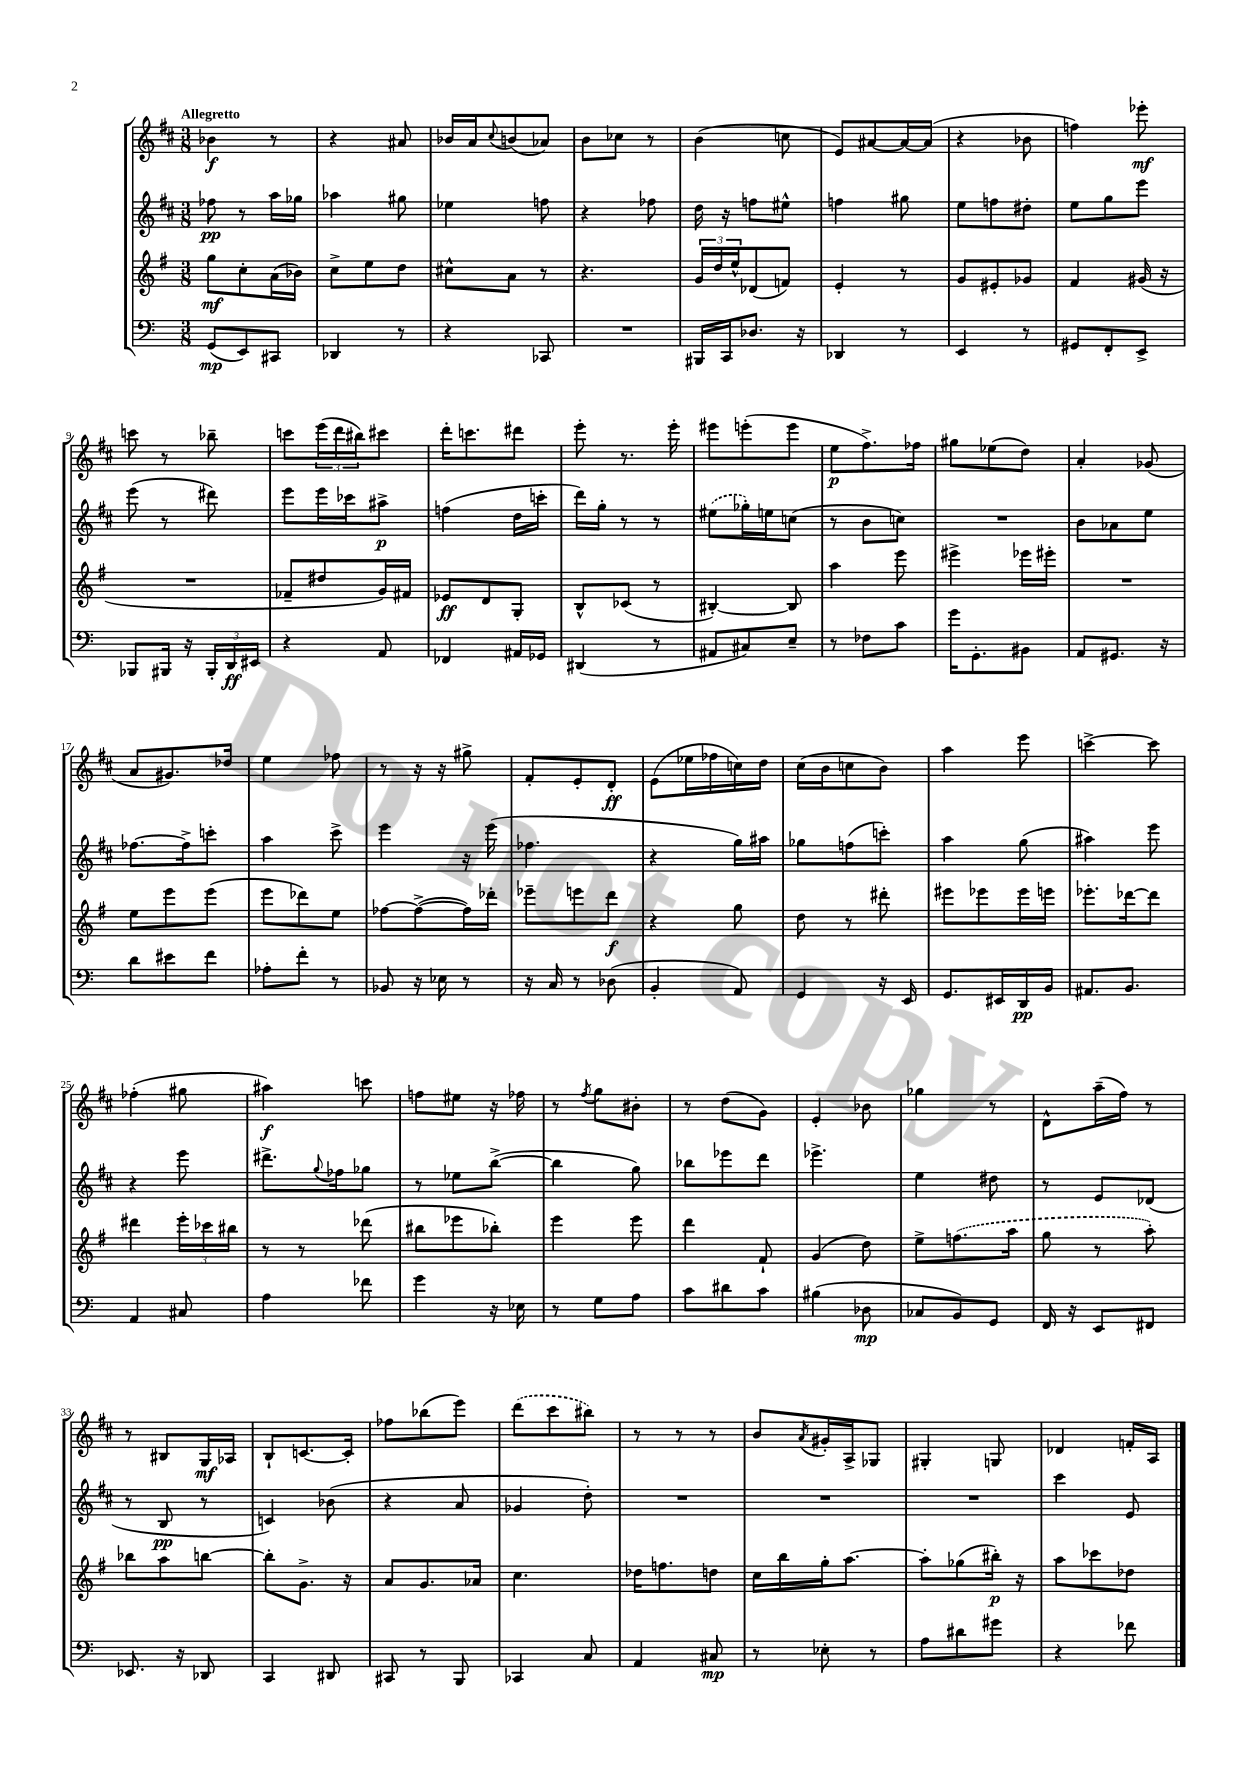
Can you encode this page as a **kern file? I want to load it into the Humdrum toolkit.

**kern	**kern	**kern	**kern
*staff4	*staff3	*staff2	*staff1
*clefF4	*clefG2	*clefG2	*clefG2
*k[]	*k[f#]	*k[f#c#]	*k[f#c#]
*M3/8	*M3/8	*M3/8	*M3/8
(8GG/L	8gg\L	8ff-\	4b-\
8EE/)	8cc'\	8r	.
8CC#/J	(16a\L	16aa\LL	8r
.	16b-\JJ)	16gg-\JJ	.
=	=	=	=
4DD-/	8cc^\L	4aa-\	4r
.	8ee\	.	.
8r	8dd\J	8gg#\	8a#/
=	=	=	=
4r	8cc#^^\L	4ee-\	16b-/LL
.	.	.	16a/J
.	.	.	8qqcc#/
.	8a\J	.	(8b/
8CC-/	8r	8ff\	8a-/J)
=	=	=	=
4.r	4.r	4r	8b\L
.	.	.	8cc-\J
.	.	8ff-\	8r
=	=	=	=
16BBB#/LL	24g/LL	16dd\	(4b\
.	24dd/	.	.
16CC/J	.	16r	.
.	24ee^^/J	.	.
8.D-/J	(8d-/	8ff\L	.
.	8f/J)	8ee#^^\J	8cc\
16r	.	.	.
=	=	=	=
4DD-/	4e'/	4ff\	8e/L)
.	.	.	[8a#/
8r	8r	8gg#\	16a#/_L
.	.	.	(16a#/]JJ
=	=	=	=
4EE/	8g/L	8ee\L	4r
.	8e#'/	8ff\	.
8r	8g-/J	8dd#'\J	8b-\
=	=	=	=
8GG#/L	4f#/	8ee\L	4ff\)
8FF'/	.	8gg\	.
8EE^/J	(16g#/	8eee\J	8eee-'\
.	16r	.	.
=	=	=	=
8BBB-/L	4.r	(8eee\	8ccc\
16BBB#/Jk	.	8r	8r
16r	.	.	.
24BBB#'/LL	.	8ddd#\)	8bb-~\
24DD/	.	.	.
24EE#/JJ	.	.	.
=	=	=	=
4r	8f-~/L	8eee\L	8ccc\L
.	8dd#/	16eee\L	(24eee\L
.	.	.	24ddd\
.	.	16ccc-\J	.
.	.	.	24bb#\J)
8AA/	16g/L)	8aa#^\J	8ccc#\J
.	16f#/JJ	.	.
=	=	=	=
4FF-/	8e-/L	(4ff\	16ddd'\LK
.	.	.	8.ccc\
.	8d/	.	.
16AA#/LL	8G'/J	16dd\LL	8ddd#\J
16GG-/JJ	.	16ccc'\JJ	.
=	=	=	=
(4DD#/	8B^^/L	16ddd\LL)	8eee'\
.	.	16gg'\JJ	.
.	(8c-/J	8r	8.r
8r	8r	8r	.
.	.	.	16eee'\
=	=	=	=
8AA#/L	[4B#'/)	(8ee#\L	8eee#\L
8C#/)	.	16gg-'\L)	(8eee'\
.	.	16ee\J	.
8E~/J	8B#/]	(8cc\J	8eee\J
=	=	=	=
8r	4aa\	8r	8ee\L
8F-\L	.	8b\L	8.ff#^\)
8c\J	8eee\	8cc\J)	.
.	.	.	16ff-\Jk
=	=	=	=
16g\LK	4eee#^\	4.r	8gg#\L
8.GG'\	.	.	.
.	.	.	(8ee-\
8BB#\J	16eee-\LL	.	8dd\J)
.	16eee#'\JJ	.	.
=	=	=	=
8AA/L	4.r	8b\L	4a'/
8.GG#/J	.	8a-\	.
.	.	8ee\J	(8g-/
16r	.	.	.
=	=	=	=
8d\L	8ee\L	[8.ff-\L	8a/L
8e#\	8eee\	.	8.g#/)
.	.	16ff-^\]k	.
8f\J	(8eee\J	8ccc'\J	.
.	.	.	16dd-/Jk
=	=	=	=
8A-'\L	8eee\L	4aa\	4ee\
8f'\J	8ddd-\)	.	.
8r	8ee\J	8ccc#^\	8ff-\
=	=	=	=
8BB-/	[8ff-\L	4eee\	8r
16r	(8ff-^\_	.	16r
16E-\	.	.	16r
8r	16ff-\]L)	16r	8gg#^\
.	16ddd-'\JJ	(16eee\	.
=	=	=	=
16r	8eee-~\L	4.ff-\	8f#'/L
16C/	.	.	.
8r	8eee\	.	8e'/
(8D-\	8ddd\J	.	8d'/J
=	=	=	=
4BB'/	4r	4r	(8e\L
.	.	.	16ee-\L
.	.	.	16ff-\
8AA/)	8gg\	16gg\LL)	16cc\)
.	.	16aa#\JJ	16dd\JJ
=	=	=	=
4GG/	8dd\	8gg-\L	(16cc#\LL
.	.	.	16b\J
.	8r	(8ff\	8cc\
16r	8ddd#'\	8ccc'\J)	8b\J)
16EE/	.	.	.
=	=	=	=
8.GG/L	8eee#\L	4aa\	4aa\
.	8eee-\	.	.
16EE#/L	.	.	.
16DD/	16eee-\L	(8gg\	8eee\
16BB/JJ	16eee\JJ	.	.
=	=	=	=
8.AA#/L	8.eee-'\L	4aa#\)	[4ccc^\
8.BB/J	[16ddd-\k	.	.
.	8ddd-\]J	8eee\	8ccc\]
=	=	=	=
4AA/	4ddd#\	4r	(4ff-'\
8C#/	24eee'\LL	8eee\	8gg#\
.	24ccc-\	.	.
.	24bb#\JJ	.	.
=	=	=	=
4A\	8r	8.ddd#^\L	4aa#\)
.	8r	.	.
.	.	8qqgg/	.
.	.	16ff-\k	.
8f-\	(8ddd-\	8gg-\J	8ccc\
=	=	=	=
4g\	8bb#\L	8r	8ff\L
.	8eee-\	8ee-\L	8ee#\J
16r	8bb-'\J)	([8bb^\J	16r
16E-\	.	.	16ff-\
=	=	=	=
8r	4eee\	4bb\]	8r
.	.	.	8qff#/
8G\L	.	.	8gg\L
8A\J	8eee\	8gg\)	8b#'\J
=	=	=	=
8c\L	4ddd\	8bb-\L	8r
8d#\	.	8eee-\	(8dd\L
8c\J	8f#`/	8ddd\J	8g\J)
=	=	=	=
(4B#\	(4g/	4.eee-^\	4e'/
8D-\	8dd\)	.	8b-\
=	=	=	=
8C-/L	8ee^\L	4ee\	4gg-\
8BB/)	(8.ff\	.	.
8GG/J	.	8dd#\	8r
.	16aa\Jk	.	.
=	=	=	=
16FF/	8gg\	8r	8d^^\L
16r	.	.	.
8EE/L	8r	8e/L	(16aa~\L
.	.	.	16ff#\JJ)
8FF#/J	8aa'\)	(8d-/J	8r
=	=	=	=
8.EE-/	8bb-\L	8r	8r
.	8aa\	8B/	8B#/L
16r	.	.	.
8DD-/	[8bb\J	8r	16G/L
.	.	.	16A-/JJ
=	=	=	=
4CC/	8bb'\]L	4c/)	8B`/L
.	8.g^\J	.	[8.c/
8DD#/	.	(8b-\	.
.	16r	.	16c'/]Jk
=	=	=	=
8CC#/	8a/L	4r	8ff-\L
8r	8.g/	.	(8bb-\
8BBB/	.	8a/	8eee\J)
.	16a-/Jk	.	.
=	=	=	=
4CC-/	4.cc\	4g-/	(8ddd\L
.	.	.	8ccc#\
8C/	.	8dd'\)	8bb#\J)
=	=	=	=
4AA/	16dd-\LK	4.r	8r
.	8.ff\	.	.
.	.	.	8r
8C#/	8dd\J	.	8r
=	=	=	=
8r	16cc\LL	4.r	8b/L
.	16bb\	.	.
.	.	.	8qa/
8E-'\	16gg'\J	.	16g#'/L
.	[8.aa\J	.	16A^/J
8r	.	.	8G-/J
=	=	=	=
8A\L	8aa'\]L	4.r	4G#'/
8d#\	(8gg-\	.	.
8g#\J	16bb#'\Jk)	.	8G/
.	16r	.	.
=	=	=	=
4r	8aa\L	4ccc#\	4d-/
.	8ccc-\	.	.
8f-\	8dd-\J	8e/	16f'/LL
.	.	.	16A/JJ
==	==	==	==
*-	*-	*-	*-
